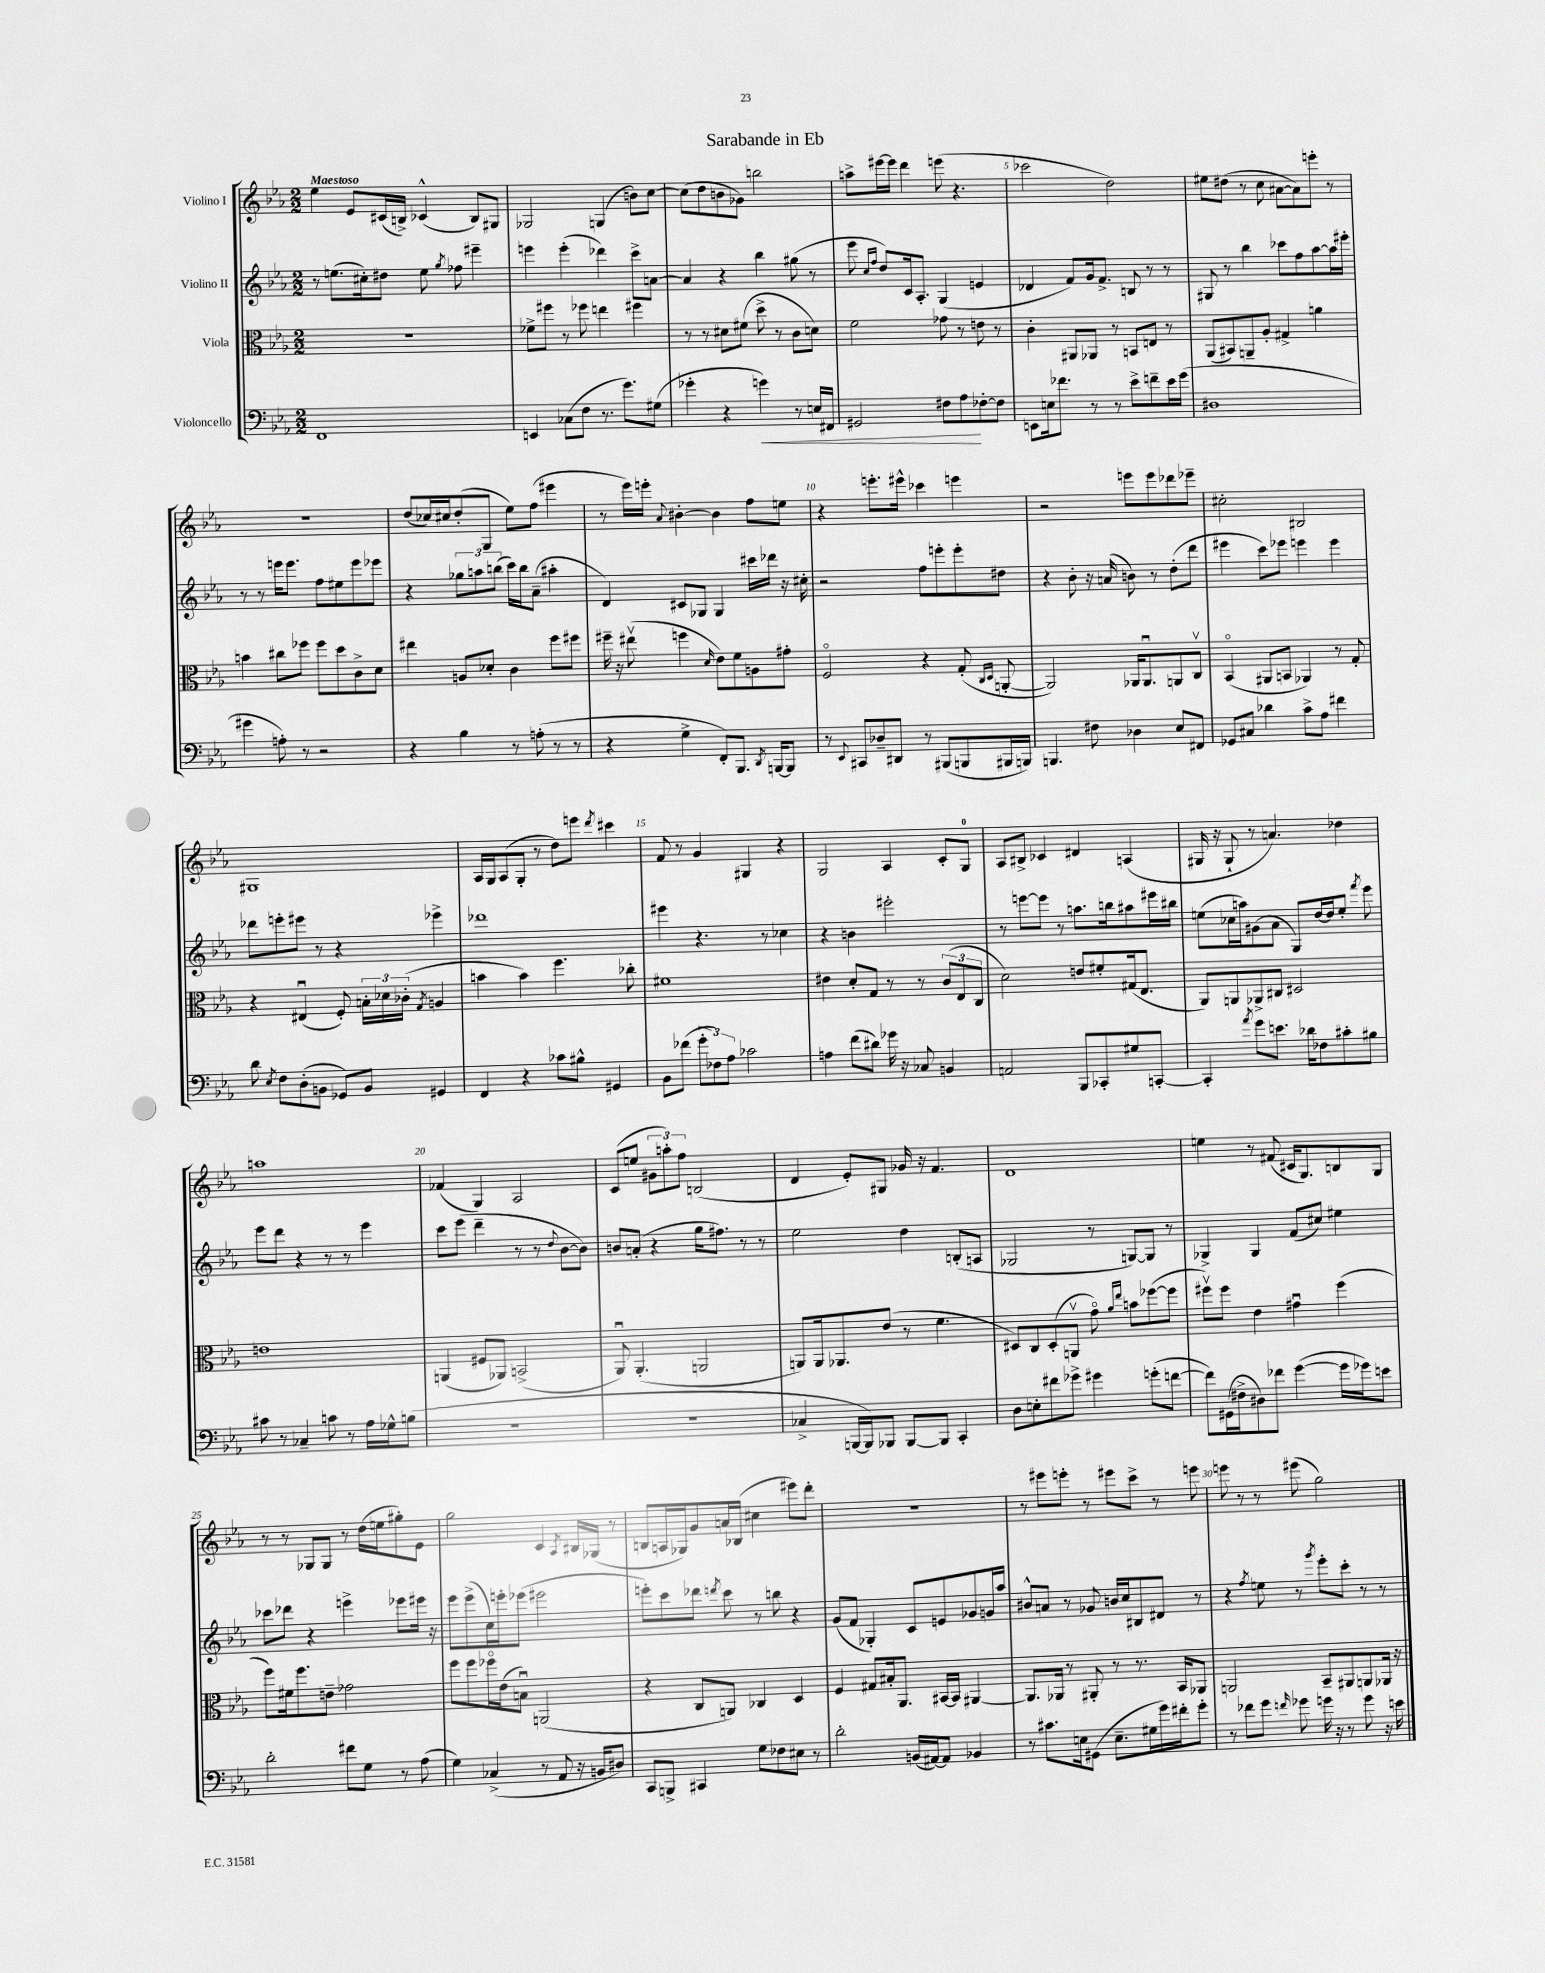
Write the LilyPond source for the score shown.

\header { title = "Sarabande in Eb" }
<<
\new StaffGroup <<
\new Staff = "s0" \with { instrumentName = "Violino I" } {
    \clef treble \key ees \major \numericTimeSignature \time 2/2 \tempo "Maestoso"
    \autoBeamOff ees''4 ees'8[ cis'16( b16]->) ces'4-^( b8[) gis8] |
    ges2 g4( b'8[) c''8]~ |
    c''8[( d''8 b'8 ges'8]) b''2 |
    a''8[-> eis'''16~ eis'''16] d'''4 e'''8( r4. |
    ces'''2 d''2) |
    eis''8[ dis''8]( r8 c''8 ais'8[~ ais'8) e'''8]-. r8 |
    R1 |
    d''8[( ces''16) cis''16 d''8-.( g8] ees''8[) f''8]( eis'''4 |
    r8 ees'''16[) e'''16]-. \appoggiatura { aes'8 } bis'4~-. bis'4 f''8[ e''8] |
    r4 e'''8.[-. eis'''16]-^ ces'''4 e'''4 |
    r2 e'''8[ e'''8 des'''8 ees'''8]-- |
    cis''2-. bis2 |
    gis1 |
    aes16[ g16 aes8( g8]-. r8 d''8[) e'''8] \acciaccatura { d'''8 } cis'''4 |
    f'8 r8 g'4 gis4 r4 |
    g2 aes4 c'8[-. g8]-0 |
    aes8[ bis8]-> ces'4 dis'4 a4( |
    gis16 r16 gis8-! r8 a'4.) des''4 |
    a''1 |
    fes'4( g4) aes2 |
    c'8[( e''8] \tuplet 3/2 { gis'8[ a''8-.) f''8] } b2( |
    d'4 ees'8[-.) gis8] ges'16 r16 f'4. |
    d'1 |
    e''4 r8 fis'8( cis'16[ g8.) b8 g8] |
    r8 r8 ges8[ ges8] r8 d''16[( e''16 gis''8-.) ees'8] |
    g''2 c'4 \acciaccatura { aes8 } bis16[ ges16]( r8 |
    b8[ a16 ges16) g'8 a'16 bes16]( cis''4 eis'''8[) d'''8]-. |
    r1 |
    r8 eis'''8[ e'''8]-. r8 eis'''8[ c'''8]-> r8 e'''8 |
    e'''8 r8 r8 eis'''8( g''2) \bar "|." |
}
\new Staff = "s1" \with { instrumentName = "Violino II" } {
    \clef treble \key ees \major \numericTimeSignature \time 2/2
    \autoBeamOff r8 e''8.[( cis''16-.) dis''8] e''8 \acciaccatura { g''8 } fes''8 eis'''4-- |
    e'''4 e'''4-.( des'''4) c'''8[-> a'8]~ |
    a'4 r4 bes''4 gis''8( r8 |
    ees'''8 \grace { c''16[ f''16] } d''8[) c'16 aes8.]-. g4( e'4 |
    des'4 f'8[) g'16 f'8.]-> b8 r8 r8 |
    gis8 r8 bes''4 ces'''8[ f''8 aes''8~ aes''16 eis'''16]-. |
    r8 r8 e'''16[ e'''8.] f''8[ eis''8 e'''8 ees'''8] |
    r4 \tuplet 3/2 { ges''8[ a''8 b''8]( } c'''16[) b''16 aes'8]--( ais''4-. |
    d'4) cis'8[ ges8] ges4 cis'''16[ des'''16] r16 cis''16-. |
    r2 f''8[ e'''8-. e'''8-. dis''8] |
    r4 bes'8-. r16 a'16( b'8) r8 d''8[-.( d'''8] |
    eis'''4 c'''8[) ees'''8] e'''4 e'''4 |
    des'''8[ e'''8-. eis'''8] r8 r4 ees'''4-> |
    des'''1 |
    eis'''4 r4. r8 ces''4 |
    r4 b'4 eis'''2-. |
    r8 e'''8[~ e'''8] r8 a''8.[ b''16 ais''8 eis'''16 bis''16] |
    e''8[( ces''16 a''16) gis'8( aes'8] g8[) d''16~ d''16 e''8]-. \acciaccatura { f'''8 } ees'''8 |
    ees'''8[ d'''8] r4 r8 r8 ees'''4 |
    c'''8[ ees'''8]( d'''4-- r8 r8 \appoggiatura { d''8 } bes'8[~ bes'8]) |
    b'8[ a'8]-.( r4 g''16[ fis''8.]) r8 r8 |
    ees''2 d''4 b8[-.( a8] |
    ges2 r8 g8[~) g8] r8 |
    ges4-> ges4 f'8[( cis''8]) eis''4 |
    ces'''8[ des'''8] r4 e'''4-> ees'''8[ eis'''16] r16 |
    ees'''8[ ees'''8->( c''16) e'''16-. ees'''8]( eis'''2 |
    e'''8[-.) c'''8 des'''8] \acciaccatura { d'''8 } c'''8 r8 b''8 r4 |
    g'8[( f'8] ges4-.) c'8[ e'8 ges'8 g'16 aes''16] |
    bis'8[-^ a'8] r8 ges'8 b'16[ c''16 bis8 dis'8] r8 |
    r4 \acciaccatura { f''8 } e''8 r8 \acciaccatura { g'''8 } ees'''8[-. c'''8]-. r8 r8 \bar "|." |
}
\new Staff = "s2" \with { instrumentName = "Viola" } {
    \clef alto \key ees \major \numericTimeSignature \time 2/2
    \autoBeamOff R1 |
    fes'8[-> fis''8] r8 fes''8 e''4 fis''4 |
    r8 r8 dis'8[ fis'8]( d''8-> r8 c'8[ d'8]) |
    f'2 ges'8 r8 e'8 r8 |
    c'4-. ais,8[ aes,8] r8 b,8[ e8] r8 |
    aes,8[( bis,8) a,8-- aes8]-. gis4-> a'4 |
    b'4 cis''8[ fes''8] fes''8[ d''8 c'8-> d'8] |
    eis''4 a8[ des'8]-. c'4 f''8[ fis''8] |
    fis''16-- r16 eis''8\upbow( f''4 \grace { d'16 } ees'8[) f'8 a8 gis'8]-. |
    f2\flageolet r4 g8-.( \grace { c16[ d16] } a,8~-. |
    a,2) aes,16[ aes,8.\downbow a,8 c8]\upbow |
    bes,4\flageolet( ais,8[ b,8] aes,4) r8 g8-. |
    r4 eis4\downbow( f8-.) \tuplet 3/2 { b16[-. des'16 ces'16]-.( } \acciaccatura { g8 } a4 |
    b'4 b'4) f''4. ces''8-. |
    fis'1 |
    eis'4 d'8[-. g8] r8 r8 \tuplet 3/2 { c'8[( ees8 c8] } |
    d'2) e'8[ fis'8-. gis16( ees8.] |
    aes,8[) a,8 aes,8-> cis8] dis2 |
    e'1 |
    a,4( fis8[ aes,8]) b,2->( |
    aes,8\downbow) aes,4.-.( a,2 |
    a,8[) a,16 aes,8. ees'8]( r8 f'4. |
    dis8[) c8 dis8-.( a,8]\upbow g'8\flageolet) \grace { aes'16[ ees''16] } b'8[ fes''8~( fes''8] |
    fis''8[\upbow) fis''8] ees'4 gis'4\downbow fis''4( |
    f''8[) fis'16 f''8. e'8]-- ges'2 |
    f''8[ f''8 fes''16\flageolet ees'16( b8]\downbow) a,2( |
    r4 c8[ a,8]) ces4 d4 |
    f4 gis8[ bis16-. aes,8.] bis,16[~ bis,16] ais,4~ |
    ais,8.[ aes,16] r8 ais,8-. r8 r8. bes,16[ aes,8] |
    a,2 bes,8[-- ais,8 a,8 aes,16] r16 \bar "|." |
}
\new Staff = "s3" \with { instrumentName = "Violoncello" } {
    \clef bass \key ees \major \numericTimeSignature \time 2/2
    \autoBeamOff f,1 |
    e,4 ces8[( f8] r8. g'8.[) gis8]( |
    ges'4-. r4 g'4\<) r8 e16[ fis,16] |
    gis,2 fis8[ aes8\! fes8~-. fes8] |
    e,8[ e16 fes'8.] r8 r8 ees'8[-> f'8-- ees'16 g'16]( |
    dis1 |
    gis'4 a8-.) r8 r2 |
    r4 bes4 r8 a8-.( r8 r8 |
    r4 g4-> f,8[-.) bes,,8.] \acciaccatura { d,8 } b,,16[~ b,,8] |
    r8 \appoggiatura { ees,8 } cis,8[ des8-- dis,8] r8 bis,,8[( b,,8 bis,,16 b,,16]) |
    b,,4. fis8 des4 ees8[ fis,8] |
    ges,8[ cis8] des'4 c'8[-> aes8] fis'4 |
    d'8 \acciaccatura { ees8 } f8[ d8-.( b,8] ges,8[) b,8] gis,4 |
    f,4 r4 ces'8[ bis8]-^ gis,4 |
    bes,8[ fes'8]( \tuplet 3/2 { g'8[-. fes8) aes8] } ces'2 |
    a4 f'8[( dis'8]) ges'16 r16 ces8 b,4 |
    a,2 bes,,8[ ces,8-. gis8 c,8]~-. |
    c,4-. \acciaccatura { aes'8 } g'8[ e'8.] des'16[ fes8 cis'8-. bis8] |
    cis'8 r8 ces4-- c'8 r8 aes16[ ges16-^ b8]( |
    R1 |
    R1 |
    ces4-> b,,16[~ b,,16) bes,,8] bes,,8[~ bes,,8] c,4-. |
    d8[ e8-. fis'8 ges'8]-> gis'4 g'8[-.( f'8]~ |
    f'8[) gis,16( fis16-> dis8) fes'8] g'4~( g'16[ ges'16) e'8] |
    d'2-. fis'8[ g8] r8 aes8( |
    g4) ces4->( r8 aes,8 r16 b,16[ dis8]) |
    c,8[ b,,8]-> cis,4 g8[ fes8 eis8] r8 |
    d'2-. b,16[( ais,16~) ais,8] bes,4 |
    r8 cis'8.[ e16 gis,8]( e8.[-- gis16 g'16) fis'16-. g'8]-. |
    r8 fes'8[ g'8] \grace { f'16 } ges'8 g'16 r16 r8 g'8 r16 e'16 \bar "|." |
}
>>
>>
\layout { \context { \Score \override BarNumber.break-visibility = ##(#f #t #t) barNumberVisibility = #(every-nth-bar-number-visible 5) } }
